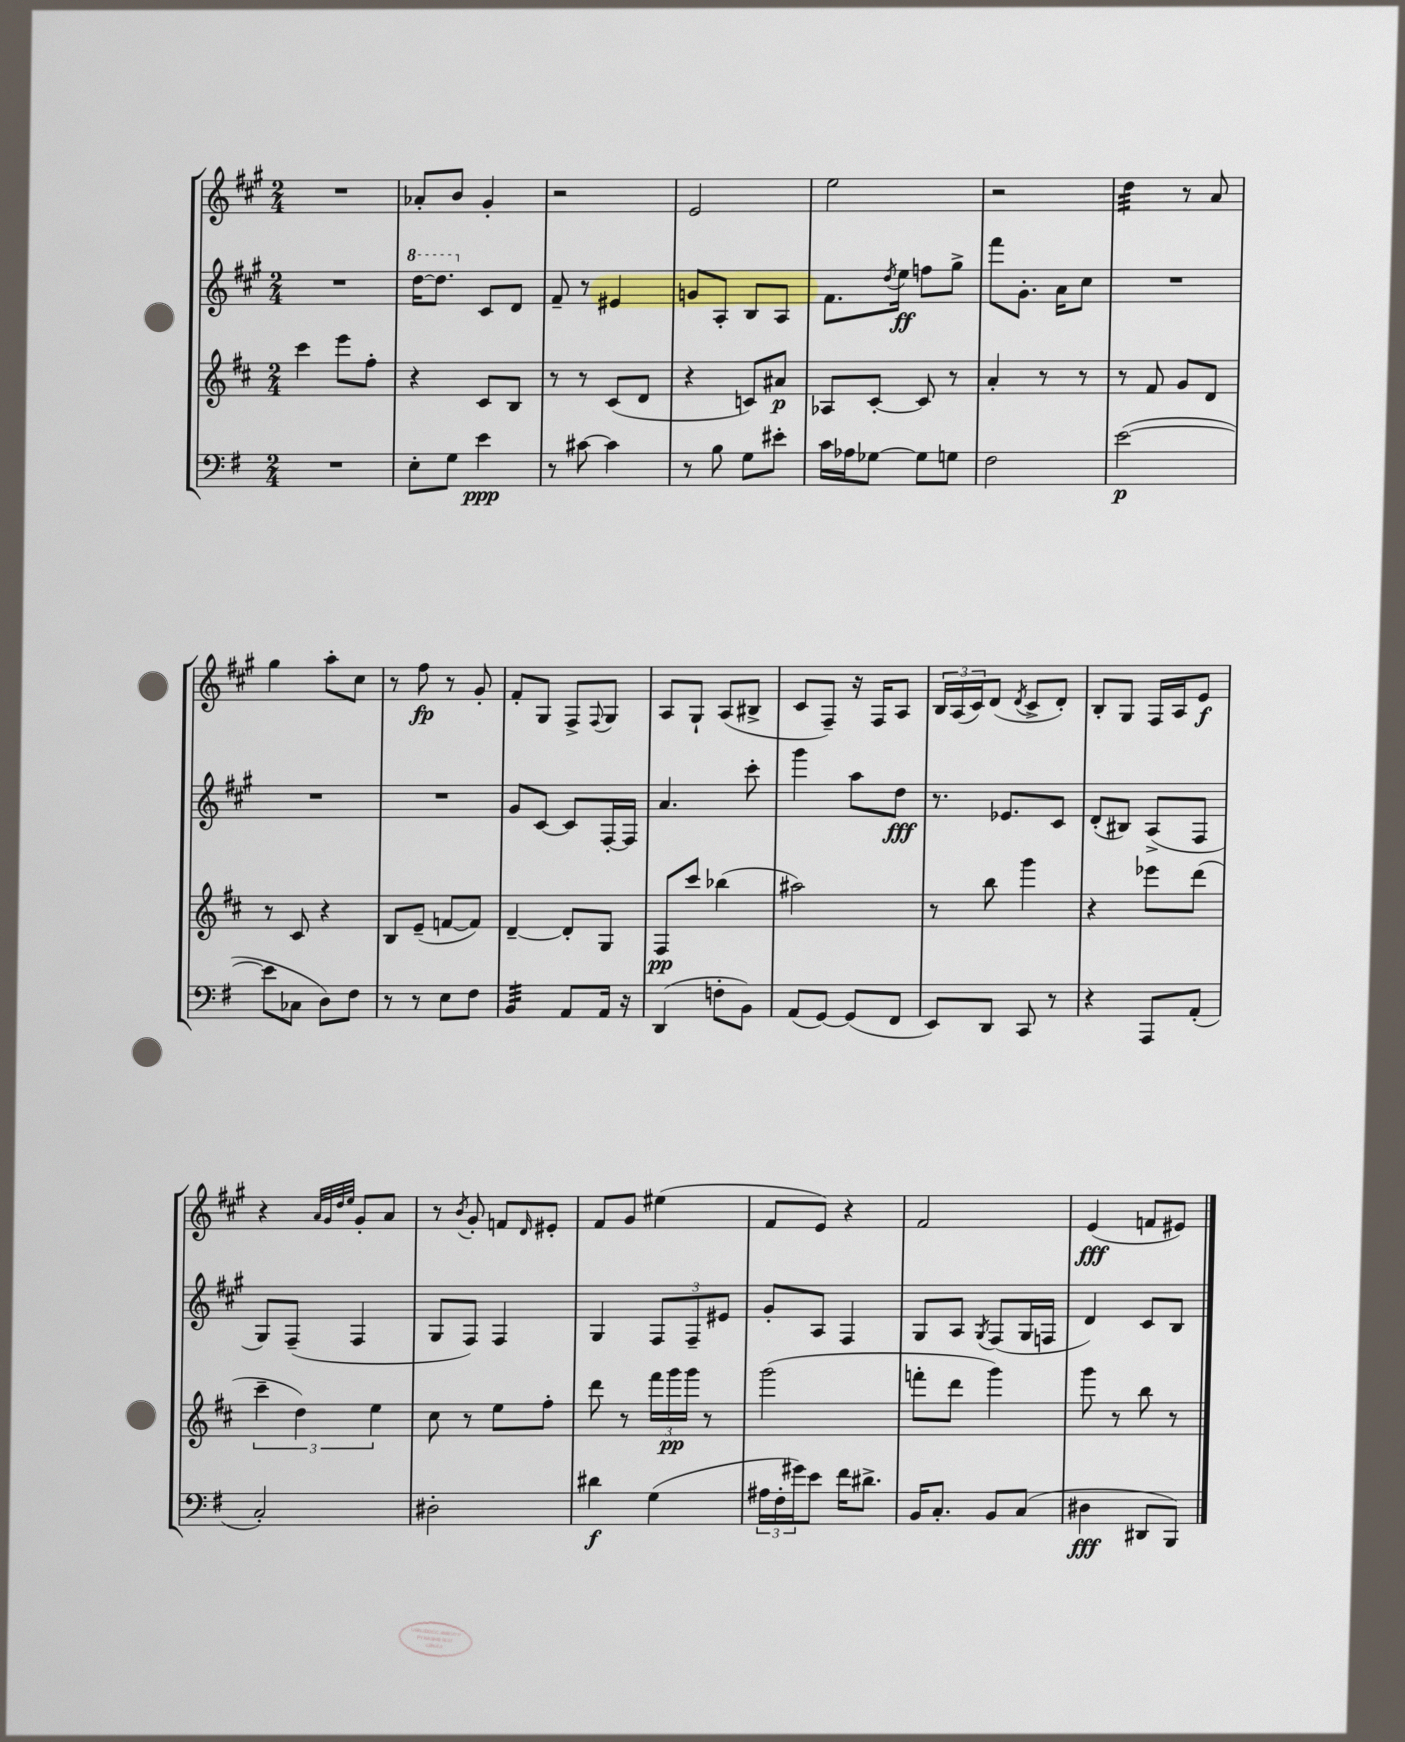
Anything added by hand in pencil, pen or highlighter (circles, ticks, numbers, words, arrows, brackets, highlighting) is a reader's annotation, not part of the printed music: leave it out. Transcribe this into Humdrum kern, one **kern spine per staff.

**kern	**kern	**kern	**kern
*staff4	*staff3	*staff2	*staff1
*clefF4	*clefG2	*clefG2	*clefG2
*k[f#]	*k[f#c#]	*k[f#c#g#]	*k[f#c#g#]
*M2/4	*M2/4	*M2/4	*M2/4
2r	4ccc#\	2r	2r
.	8eee\L	.	.
.	8ff#'\J	.	.
=	=	=	=
8E'\L	4r	[16ddd\LK	8a-'/L
.	.	8.ddd\]J	.
8G\J	.	.	8b/J
4e\	8c#/L	8c#/L	4g#'/
.	8B/J	8d/J	.
=	=	=	=
8r	8r	8f#~/	2r
[8c#\	8r	8r	.
4c#\]	(8c#/L	4e#/	.
.	8d/J	.	.
=	=	=	=
8r	4r	8g/L	2e/
8B\	.	8A'/J	.
8G\L	8c/L)	8B/L	.
8e#'\J	8a#/J	8A/J	.
=	=	=	=
16c\LL	8A-/L	8.f#\L	2ee\
16A-\J	.	.	.
[8G-\J	[8c#'/J	.	.
.	.	8qdd/	.
.	.	16ee\Jk	.
8G-\]L	8c#/]	8ff\L	.
8G\J	8r	8gg#^\J	.
=	=	=	=
2F#\	4a'/	8fff#\L	2r
.	.	8.g#'\J	.
.	8r	.	.
.	.	16a\LK	.
.	8r	8cc#\J	.
=	=	=	=
([2e\	8r	2r	4dd\
.	8f#/	.	.
.	8g/L	.	8r
.	8d/J	.	8a/
=	=	=	=
8e\]L	8r	2r	4gg#\
8C-\J	8c#/	.	.
8D\L)	4r	.	8aa'\L
8F#\J	.	.	8cc#\J
=	=	=	=
8r	8B/L	2r	8r
8r	(8e~/J	.	8ff#\
8E\L	[8f/L	.	8r
8F#\J	8f/]J)	.	8g#'/
=	=	=	=
4BB/	[4d~/	8g#/L	8f#'/L
.	.	[8c#/J	8G#/J
8AA/L	8d'/]L	8c#/]L	8F#^/L
.	.	.	8qqF#/
16AA/Jk	8G/J	[16F#'/L	8G#/J
16r	.	16F#/]JJ	.
=	=	=	=
(4DD/	8F#/L	4.a/	8A/L
.	8ccc#/J	.	8G#`/J
8F'\L	(4bb-\	.	(8A/L
8BB\J)	.	8ccc#'\	8B#^/J
=	=	=	=
(8AA/L	2aa#\)	4ggg#\	8c#/L
[8GG/J)	.	.	8F#~/J)
(8GG/]L	.	8aa\L	16r
.	.	.	16F#/LK
8FF#/J	.	8dd\J	8A/J
=	=	=	=
8EE/L)	8r	8.r	24B/LL
.	.	.	(24A/
.	.	.	24c#/J)
8DD/J	8bb\	.	(8d/J
.	.	8.e-/L	.
.	.	.	8qd/
8CC/	4ggg\	.	8c#^/L
8r	.	8c#/J	8d'/J)
=	=	=	=
4r	4r	(8d'/L	8B'/L
.	.	8B#/J)	8G#/J
8AAA/L	8eee-\L	(8A^/L	16F#/LL
.	.	.	16A/J
(8AA'/J	(8ddd\J	8F#/J	8e/J
=	=	=	=
2C'/)	6ccc#~\	8G#/L)	4r
.	.	(8F#~/J	.
.	6dd\)	.	.
.	.	.	32qqa/LLL
.	.	.	32qqg#/
.	.	.	32qqdd/
.	.	.	32qqee/JJJ
.	.	4F#/	8g#'/L
.	6ee\	.	.
.	.	.	8a/J
=	=	=	=
2D#'\	8cc#\	8G#/L	8r
.	.	.	8qb/
.	8r	8F#/J)	8g#'/
.	8ee\L	4F#/	8f/L
.	.	.	16qqd/
.	8ff#'\J	.	8e#'/J
=	=	=	=
4d#\	8ddd\	4G#/	8f#/L
.	8r	.	8g#/J
(4G\	24fff#\LL	12F#/L	(4ee#\
.	24ggg\	.	.
.	24ggg\JJ	12F#~/	.
.	8r	.	.
.	.	12e#/J	.
=	=	=	=
24A#\LL	(2ggg\	8g#'/L	8f#/L
24F#'\	.	.	.
24g#\J)	.	.	.
8e\J	.	8A/J	8e/J)
16f#\LK	.	4F#/	4r
8.d#^\J	.	.	.
=	=	=	=
16BB/LK	8fff'\L	8G#/L	2f#/
8.C'/J	.	.	.
.	8ddd\J	8A/J	.
.	.	8qG#/	.
8BB/L	4ggg\)	(8F#/L	.
(8C/J	.	16G#/L	.
.	.	16F/JJ	.
=	=	=	=
4D#\	8ggg\	4d/)	(4e/
.	8r	.	.
8DD#/L	8bb\	8c#/L	8f/L
8BBB/J)	8r	8B/J	8e#/J)
==	==	==	==
*-	*-	*-	*-
